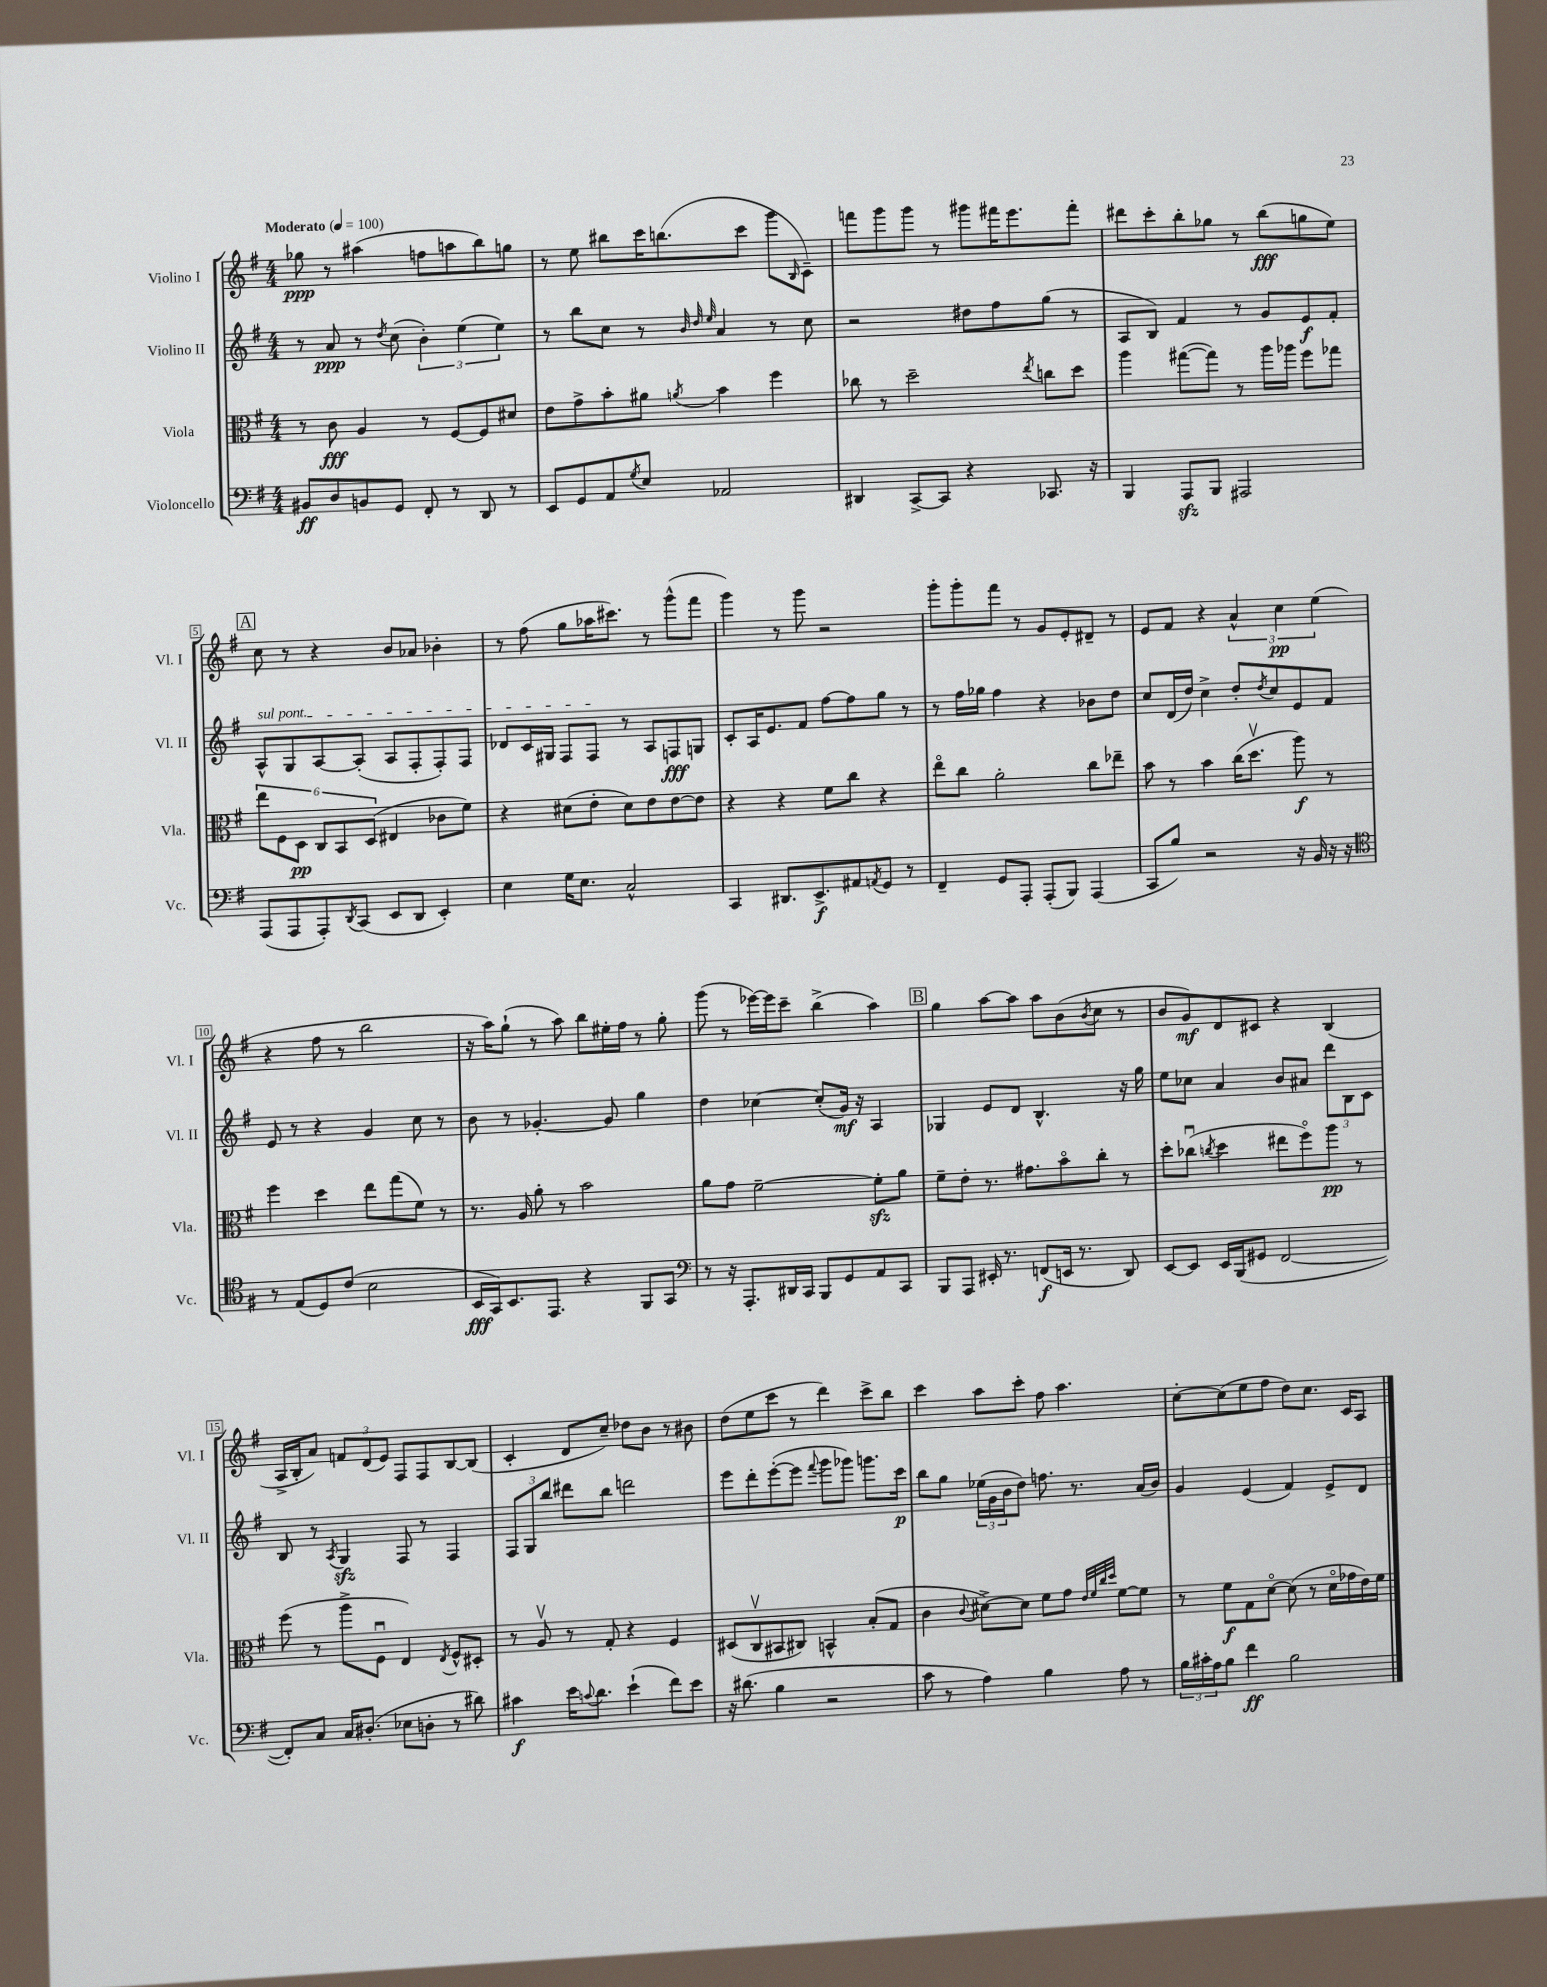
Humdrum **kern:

**kern	**kern	**kern	**kern
*staff4	*staff3	*staff2	*staff1
*clefF4	*clefC3	*clefG2	*clefG2
*k[f#]	*k[f#]	*k[f#]	*k[f#]
*M4/4	*M4/4	*M4/4	*M4/4
*MM100	*MM100	*MM100	*MM100
8BB#	8r	8r	8gg-
8D	8c	8a	8r
8BB	4A	8r	(4aa#
.	.	8qdd	.
8GG	.	(8cc	.
8FF#'	8r	6b')	8ff
8r	[8F#	.	8aa
.	.	(6ee	.
8DD	8F#]	.	8bb)
.	.	6ee)	.
8r	8d#	.	8gg
=	=	=	=
8EE	8e	8r	8r
8GG	8g^	8bb	8ee
8AA	8b'	8cc	8bb#
8qG	.	.	.
8E	8a#	8r	16ccc
.	.	.	(8.bb
.	.	32qqb	.
.	.	32qqdd	.
.	8qa	32qqee	.
2AA-	4b	4a	.
.	.	.	8ccc
.	4ff#	8r	8ggg
.	.	.	16qqB
.	.	8cc	8c~)
=	=	=	=
4DD#	8cc-	2r	8fff
.	8r	.	8ggg
[8CC^	2dd~	.	8ggg
8CC]	.	.	8r
4r	.	8dd#	8ggg#
.	.	8ff#	16fff#
.	.	.	8.eee
.	8qee	.	.
8.CC-	8cc	(8gg	.
.	8dd	8r	8fff#'
16r	.	.	.
=	=	=	=
4BBB	4aa	8A	8ddd#
.	.	8B)	8ccc'
8AAA	([8gg#	4f#	8bb'
8BBB	8gg#])	.	8gg-
2AAA#	8r	8r	8r
.	16aa	8g	(8bb
.	16aa-	.	.
.	8ff#	8e	8gg
.	8gg-	8f#'	8ee)
=	=	=	=
(8AAA	12ee	8A^^	8cc
.	12F#	.	.
8AAA	.	8G	8r
.	12D	.	.
8AAA')	12C	[8A	4r
.	12BB	.	.
8qDD	.	.	.
(8CC	.	(8A']	.
.	(12D	.	.
8EE	4E#	8A	8b
8DD	.	8F#'	8a-
4EE')	8c-	8F#')	4b-'
.	8f#)	8F#	.
=	=	=	=
4E	4r	8d-	8r
.	.	16c	(8ff#
.	.	16G#	.
16G	(8d#	8F#	8gg
8.E	.	.	.
.	8e'	8F#	16aa-
.	.	.	8.ccc#)
2C^^	8d#)	8r	.
.	8e	8A	8r
.	[8e	8F	(8ggg^^
.	8e]	8G	8fff#
=	=	=	=
4CC	4r	8c'	4ggg)
.	.	16A	.
.	.	8.e	.
8.DD#	4r	.	8r
.	.	8f#	8ggg
8.EE^	.	.	.
.	8f#	[8ff#	2r
8AA#	8cc	8ff#]	.
8qAA	.	.	.
8GG	4r	8gg	.
8r	.	8r	.
=	=	=	=
4FF#~	8eeo	8r	8ggg'
.	8cc	16ff#	8ggg'
.	.	16gg-	.
8GG	2a'	4ff#	8fff#
8AAA'	.	.	8r
(8AAA'	.	4r	8g
8BBB)	.	.	8e'
(4AAA	8cc	8b-	8d#~
.	8ee-~	8dd	8r
=	=	=	=
8CC	8b	8cc	8e
8B)	8r	(16d	8f#
.	.	16dd)	.
2r	4b	4cc^	4r
.	(16cc	8dd'	6a^^
.	8.ddv	.	.
.	.	8qdd	.
.	.	8cc	.
.	.	.	6cc
16r	8aa)	8e	.
16BB	.	.	.
.	.	.	(6ee
16r	8r	8f#	.
16r	.	.	.
=	=	=	=
*clefC4	*	*	*
8r	4ff#	8e	4r
(8E	.	8r	.
8D)	4dd	4r	8ff#
(8c	.	.	8r
2B	8ee	4g	2bb
.	(8gg	.	.
.	8f#)	8cc	.
.	8r	8r	.
=	=	=	=
16BB	8.r	8b	16r
16GG)	.	.	16aa)
8.BB	.	8r	(8gg`
.	16A	.	.
.	8a'	[4.g-'	8r
8.EE	.	.	.
.	8r	.	8aa)
4r	2b	.	8bb
.	.	8g-]	16ee#'
.	.	.	16ff#
8FF#	.	4gg	8r
8GG	.	.	8gg'
=	=	=	=
*clefF4	*	*	*
8r	8a	4dd	(8ggg
16r	8g	.	8r
8.AAA'	.	.	.
.	[2f#~	[4cc-	[16eee-)
.	.	.	16eee-]
16DD#	.	.	8ccc~
16CC	.	.	.
8BBB	.	(8cc-']	(4bb^
8GG	.	16g)	.
.	.	16r	.
8AA	8f#']	4A	4aa)
8CC	8a	.	.
=	=	=	=
8BBB	8f#~	4G-	4gg
8AAA	8e'	.	.
16EE#'	8.r	8e	[8aa
8.r	.	.	.
.	.	8d	8aa]
.	8.g#	.	.
(8FF	.	4.B^^	8aa
16EE	8bo	.	(8b
8.r	.	.	.
.	.	.	8qb
.	8cc'	.	8cc
8DD)	8r	16r	8r
.	.	16gg	.
=	=	=	=
[8EE	8dd'	8ee	8b
8EE]	(8cc-u	8cc-	8g)
.	8qcc	.	.
16EE	4dd	4a	8d
(16BBB	.	.	.
8GG#	.	.	8c#
[2FF#	8ee#	8b	4r
.	8ff#o)	8a#	.
.	8aa	12ddd	(4B
.	.	12B	.
.	8r	.	.
.	.	12c	.
=	=	=	=
8FF#'])	(8ff#	8B	16A^
.	.	.	16B'
8C	8r	8r	8a)
.	.	8qA	.
16C	8aa^	4G	12f
(8.D#'	.	.	.
.	.	.	(12d
.	8F#u	.	.
.	.	.	12e)
8E-	4E)	8F#	8F#
8D'	.	8r	8F#
.	8qE	.	.
8r	8F#^^	4F#	[8B
8d#)	8D#'	.	(8B]
=	=	=	=
4c#	8r	12F#	4c'
.	.	12G	.
.	8Av	.	.
.	.	12bb	.
16e	8r	8ddd#	8d
8qqc	.	.	.
8.d	.	.	.
.	8G'	8bb	8cc~)
(4e`	4r	2ddd	8dd-
.	.	.	8b
8f#)	4F#	.	8r
8e	.	.	8b#
=	=	=	=
16r	(8D#	8eee	(8dd
(8.d#	.	.	.
.	8Cv	8ddd'	8ee
4B	8BB#	([8eee'	8ccc
.	8C#)	8eee]	8r
.	.	8qqfff#	.
2r	4BB^^	8ggg	4ddd)
.	.	8ggg-)	.
.	(8B'	8.ggg	8ccc^
.	8G	.	8bb
.	.	16ccc	.
=	=	=	=
8c	4c	8bb	4ccc
8r	.	8gg	.
.	8qqc	.	.
4A)	[8d#^)	(24ee-	8aa
.	.	24g	.
.	.	24b	.
.	8d#]	8dd)	8ccc'
4B	8f#	8.ff	8ff#
.	8g	.	4.aa
.	.	8.r	.
.	32qqe	.	.
.	32qqf#	.	.
.	32qqcc	.	.
.	32qqdd	.	.
8A	[8f#	.	.
8r	8f#]	(16a	.
.	.	16b)	.
=	=	=	=
24B	8r	4g	[8cc'
24c#'	.	.	.
24A	.	.	.
8B	8f#	.	(8cc]
4f#	8G	(4e	8ee
.	[8do	.	8ff#
2B	(8d]	4f#)	8dd)
.	8r	.	8.cc
.	16do	8e^	.
.	16g-	.	16c
.	16e)	8d	8A
.	16f#	.	.
==	==	==	==
*-	*-	*-	*-
